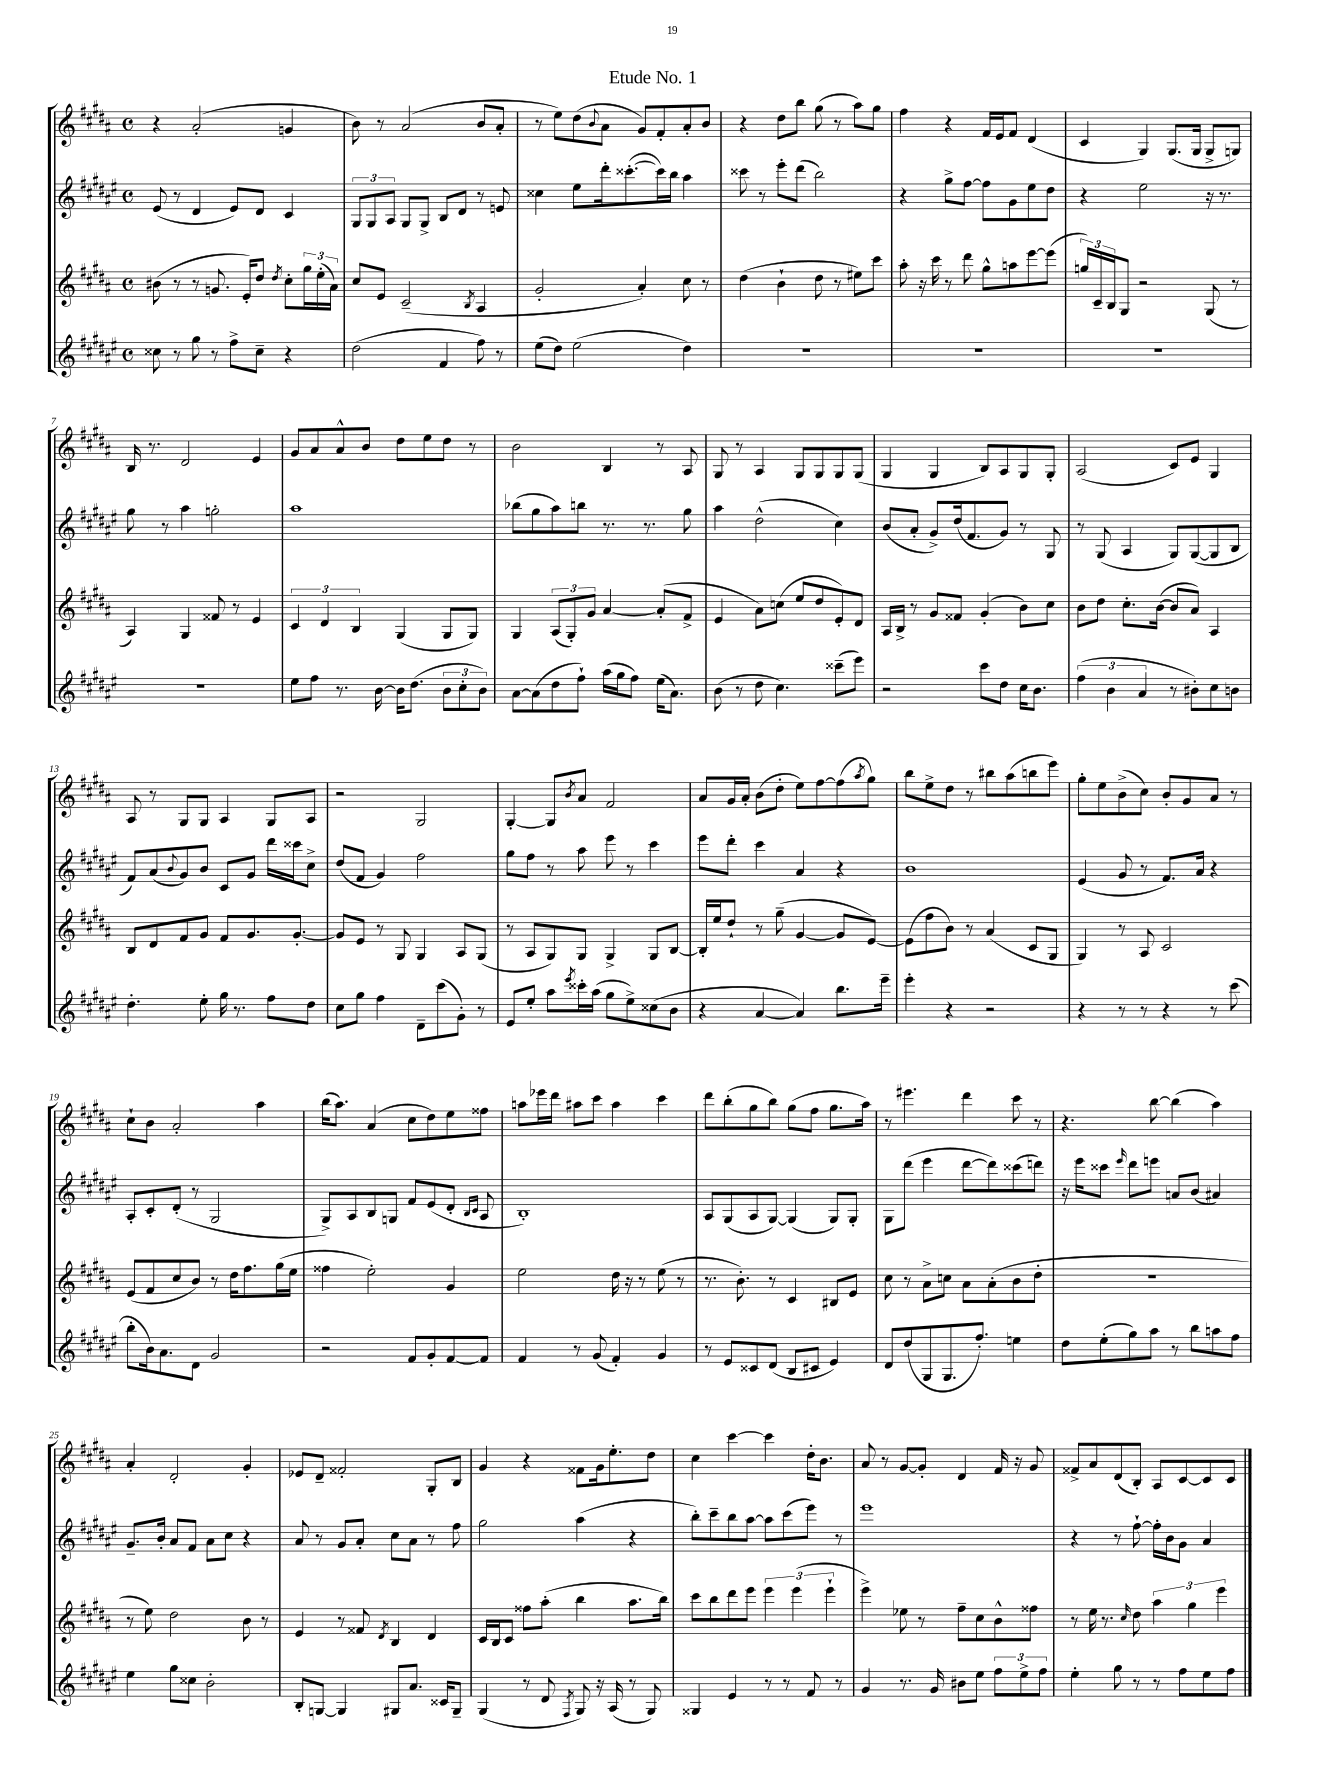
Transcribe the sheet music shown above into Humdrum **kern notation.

**kern	**kern	**kern	**kern
*staff4	*staff3	*staff2	*staff1
*clefG2	*clefG2	*clefG2	*clefG2
*k[f#c#g#d#a#e#]	*k[f#c#g#d#a#]	*k[f#c#g#d#a#e#]	*k[f#c#g#d#a#]
*M4/4	*M4/4	*M4/4	*M4/4
*met(c)	*met(c)	*met(c)	*met(c)
8cc##	(8b#	(8e#	4r
8r	8r	8r	.
8gg#	8r	4d#	(2a#'
8r	8.g	.	.
8ff#^	.	8e#)	.
.	16e')	.	.
8cc##~	8dd#	8d#	.
.	8qdd#	.	.
4r	8cc#'	4c#	4g
.	24gg#	.	.
.	(24ee'	.	.
.	24a#)	.	.
=	=	=	=
(2dd#	8cc#	12G#	8b)
.	.	12G#	.
.	8e	.	8r
.	.	12A#	.
.	(2c#~	8G#	(2a#
.	.	8G#^	.
4f#	.	8B	.
.	.	8d#	.
.	8qB	.	.
8ff#)	4A#	8r	8b
8r	.	8e	8a#'
=	=	=	=
(8ee#	2g#'	4cc##	8r
8dd#)	.	.	8ee)
(2ee#	.	8ee#	(8dd#
.	.	.	8qqb
.	.	16ddd#'	8a#
.	.	([8.ccc##'	.
.	4a#')	.	8g#)
.	.	16ccc##])	8f#'
.	.	16bb	.
4dd#)	8cc#	4aa#	8a#'
.	8r	.	8b
=	=	=	=
1r	(4dd#	8ccc##	4r
.	.	8r	.
.	4b`	8eee#'	8dd#
.	.	(8ddd#	8bb
.	8dd#	2bb)	(8gg#
.	8r	.	8r
.	8ee#)	.	8aa#)
.	8ccc#	.	8gg#
=	=	=	=
1r	8aa#'	4r	4ff#
.	16r	.	.
.	16ccc#	.	.
.	8r	8gg#^	4r
.	8ddd#	[8ff#	.
.	8gg#^^	8ff#]	16f#
.	.	.	16e
.	8aa	8g#	8f#
.	[8eee	8ee#	(4d#
.	(8eee]	8dd#	.
=	=	=	=
1r	24gg)	4r	4c#
.	24c#~	.	.
.	24B	.	.
.	8G#	.	.
.	2r	2ee#	4G#)
.	.	.	(8.G#
.	.	.	16G#
.	(8G#	16r	8G#^
.	.	8.r	.
.	8r	.	8G)
=	=	=	=
1r	4A#)	8gg#	16B
.	.	.	8.r
.	.	8r	.
.	4G#	4aa#	2d#
.	8f##	2gg'	.
.	8r	.	.
.	4e	.	4e
=	=	=	=
8ee#	6c#	1aa#	8g#
8ff#	.	.	8a#
.	6d#	.	.
8.r	.	.	8a#^^
.	6B	.	.
.	.	.	8b
[16b	.	.	.
16b]	(4G#	.	8dd#
(8.dd#	.	.	.
.	.	.	8ee
12b	8G#	.	8dd#
12cc#'	.	.	.
.	8G#)	.	8r
12b)	.	.	.
=	=	=	=
[8a#	4G#	(8bb-	2b
(8a#]	.	8gg#	.
8dd#	(12A#	8aa#)	.
.	12G#')	.	.
8ff#`)	.	8bb	.
.	12g#	.	.
(16aa#	[4a#	8.r	4B
16gg#	.	.	.
8ff#)	.	.	.
.	.	8.r	.
(16ee#	(8a#']	.	8r
8.a#)	.	.	.
.	8f#^	8gg#	8A#
=	=	=	=
(8b	4e	4aa#	8G#
8r	.	.	8r
8dd#	8a#)	(2dd#^^	4A#
4.cc#)	(8cc	.	.
.	8ee	.	8G#
.	8dd#	.	8G#
(8ccc##~	8e')	4cc#)	8G#
8eee#)	8d#	.	(8G#
=	=	=	=
2r	16A#	(8b	4G#
.	16B^	.	.
.	8r	8a#'	.
.	8g#	8g#^)	4G#
.	8f##	(16dd#	.
.	.	8.f#	.
8ccc#	(4g#'	.	8B)
8dd#	.	8g#)	8A#
16cc#	8b)	8r	8G#
8.b	.	.	.
.	8cc#	8G#	8G#'
=	=	=	=
(6ff#	8b	8r	(2A#
.	8dd#	(8G#	.
6b	.	.	.
.	8.cc#'	4A#	.
6a#	.	.	.
.	([16b	.	.
8r	8b]	8G#)	8c#)
8b#')	8a#)	([8G#	8e
8cc#	4A#	8G#]	4G#
8b	.	8B	.
=	=	=	=
4.dd#'	8B	8f#)	8A#
.	8d#	(8a#	8r
.	.	8qqb	.
.	8f#	8g#)	8G#
8ee#'	8g#	8b	8G#
16gg#	8f#	8c#	4A#
8.r	.	.	.
.	8.g#	8g#	.
8ff#	.	16ddd#	8G#
.	[8.g#'	16ccc##	.
8dd#	.	8cc#^	8A#
=	=	=	=
8cc#	8g#]	(8dd#	2r
8gg#	8e	8f#	.
4ff#	8r	4g#)	.
.	8G#	.	.
8d#~	4G#	2ff#	2G#
(8ccc#	.	.	.
8g#')	8A#	.	.
8r	(8G#	.	.
=	=	=	=
8e#	8r	8gg#	[4G#'
8ee#'	8A#	8ff#	.
8aa#	8G#)	8r	8G#]
8qeee#	.	.	8qb
16ccc##'	8G#	8aa#	8a#
(16aa#	.	.	.
8gg#	4G#^	8eee#	2f#
8ee#^)	.	8r	.
(8cc##	8G#	4ccc#	.
8b	[8B	.	.
=	=	=	=
4r	16B']	8eee#	8a#
.	16ee	.	.
.	8dd#`	8ddd#'	16g#
.	.	.	16a#'
[4a#	8r	4ccc#	(8b
.	(8gg#~	.	8dd#'
4a#])	[4g#	4a#	8ee)
.	.	.	[8ff#
8.bb	8g#]	4r	(8ff#]
.	.	.	8qaa#
.	[8e)	.	8gg#)
16eee#~	.	.	.
=	=	=	=
4eee#'	(8e]	1b	8bb
.	8ff#	.	8ee^
4r	8b)	.	8dd#
.	8r	.	8r
2r	(4a#	.	8bb#
.	.	.	(8aa#
.	8c#	.	8bb
.	8G#	.	8eee)
=	=	=	=
4r	4G#)	(4e#	8gg#'
.	.	.	8ee
8r	8r	8g#	(8b^
8r	8A#	8r	8cc#)
4r	2c#	8.f#)	8b'
.	.	.	8g#
.	.	16a#	.
8r	.	4r	8a#
(8ccc#	.	.	8r
=	=	=	=
8bb'	(8e	8A#'	8cc#`
16b)	8f#	8c#'	8b
8.a#	.	.	.
.	8cc#	(8d#'	2a#'
8d#	8b)	8r	.
2g#	8r	2G#	.
.	16dd#	.	.
.	8.ff#	.	.
.	.	.	4aa#
.	(16gg#	.	.
.	16ee	.	.
=	=	=	=
2r	4ff##	8G#^)	(16bb
.	.	.	8.aa#)
.	.	8A#	.
.	2ee')	8B	(4a#
.	.	8G	.
8f#	.	8f#	8cc#
8g#'	.	(8e#	8dd#)
[8f#	4g#	8d#'	8ee
.	.	16qqB	.
.	.	16qqc#	.
8f#]	.	8A#	8ff##
=	=	=	=
4f#	2ee	1B')	8aa
.	.	.	16eee-
.	.	.	16ddd#
8r	.	.	8aa#
(8g#	.	.	8ccc#
4f#')	16dd#	.	4aa#
.	16r	.	.
.	8r	.	.
4g#	(8ee	.	4ccc#
.	8r	.	.
=	=	=	=
8r	8.r	8A#	8ddd#
8e#	.	(8G#	(8bb'
.	8.b')	.	.
8c##	.	8A#	8gg#
(8d#	8r	[8G#)	8bb)
8B	4c#	(4G#]	(8gg#
8c#	.	.	8ff#
4e#)	8B#	8G#)	8.gg#
.	8e	8G#'	.
.	.	.	16aa#)
=	=	=	=
8d#	8cc#	8G#	8r
(8dd#	8r	(8ddd#	4.eee#
8G#	8a#^	4eee#	.
8.G#	8cc	.	.
.	8a#	[8ddd#	4ddd#
8.ff#')	.	.	.
.	(8a#'	8ddd#])	.
4ee	8b	(8ccc##	8ccc#
.	8dd#'	8ddd)	8r
=	=	=	=
8dd#	1r	16r	4.r
.	.	16eee#	.
(8ee#'	.	8ccc##	.
.	.	16qqeee#	.
8gg#)	.	8ddd#	.
8aa#	.	8eee	[8bb
8r	.	8a	(4bb]
8bb	.	(8b	.
8aa	.	4a#)	4aa#)
8ff#	.	.	.
=	=	=	=
4ee#	8r	8.g#~	4a#'
.	8ee)	.	.
.	.	16b'	.
8gg#	2dd#	8a#	2d#'
8cc##	.	8f#	.
2b'	.	8a#	.
.	.	8cc#	.
.	8b	4r	4g#'
.	8r	.	.
=	=	=	=
8B'	4e	8a#	8e-
[8G	.	8r	8d#~
4G]	8r	8g#	2f##'
.	8f##	8a#'	.
.	8qd#	.	.
8G#	4B	8cc#	.
8.a#	.	8a#	.
.	4d#	8r	8G#'
16c##	.	.	.
8G#~	.	8ff#	8B
=	=	=	=
(4G#	16c#	2gg#	4g#
.	16B	.	.
.	8c#	.	.
8r	8ff##	.	4r
8d#	(8aa#'	.	.
8qF#	.	.	.
8G#)	4bb	(4aa#	8f##
16r	.	.	16g#
(16A#	.	.	8.ee'
8r	8.aa#	4r	.
8G#)	.	.	8dd#
.	16bb)	.	.
=	=	=	=
4G##	8ccc#	8bb')	4cc#
.	8bb	8ccc#~	.
4e#	8ddd#	8bb	[4ccc#
.	8eee	[8aa#	.
8r	6eee	8aa#]	4ccc#]
8r	.	(8ccc#	.
.	(6eee	.	.
8f#	.	8eee#)	16dd#'
.	.	.	8.b
.	6eee`	.	.
8r	.	8r	.
=	=	=	=
4g#	4eee^)	1eee#	8a#
.	.	.	8r
8.r	8ee-	.	[8g#
.	8r	.	8g#']
16g#	.	.	.
8b#	8ff#~	.	4d#
8ee#	8cc#	.	.
12ff#	8b^^	.	16f#
.	.	.	16r
12ee#^	.	.	.
.	8ff##	.	8g#
12ff#	.	.	.
=	=	=	=
4ee#'	8r	4r	8f##^
.	16ee	.	8a#
.	8.r	.	.
8gg#	.	8r	(8d#
.	16qqcc#	.	.
8r	8dd#	[8ff#`	8B')
8r	6aa#	16ff#']	8A#
.	.	16b	.
8ff#	.	8g#	[8c#
.	6gg#	.	.
8ee#	.	4a#	8c#]
.	6eee	.	.
8ff#	.	.	8c#
==	==	==	==
*-	*-	*-	*-
